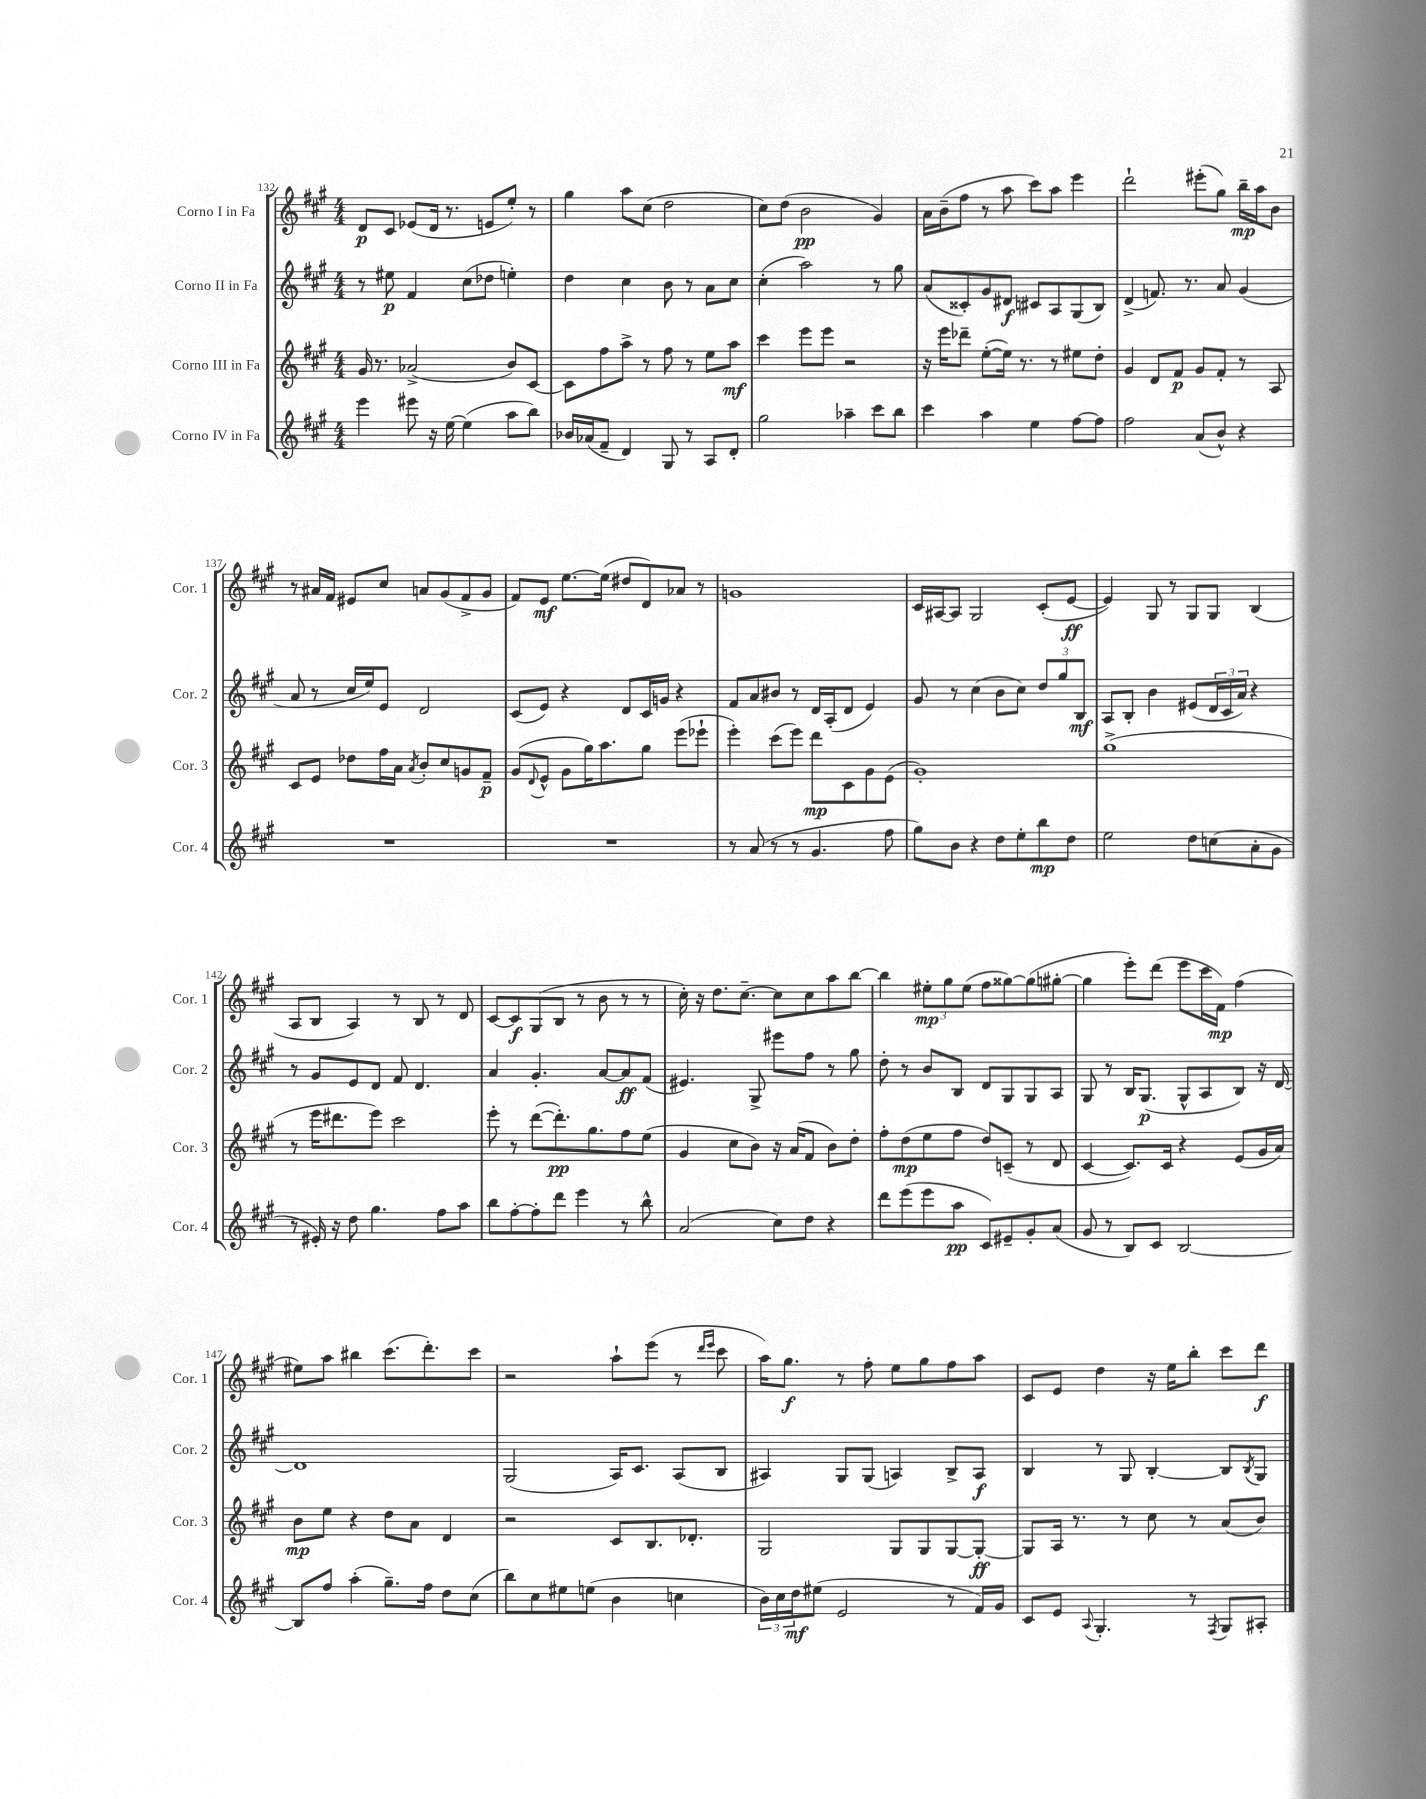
<<
\new StaffGroup <<
\new Staff = "s0" \with { instrumentName = "Corno I in Fa" shortInstrumentName = "Cor. 1" } {
    \clef treble \key a \major \numericTimeSignature \time 4/4
    d'8\p cis'8 ees'8( d'16 r8. e'8 e''8-.) r8 |
    gis''4 a''8 cis''8( d''2 |
    cis''8) d''8( b'2\pp gis'4) |
    a'16 b'16--( fis''8 r8 a''8 cis'''8) a''8 e'''4 |
    d'''2-! eis'''8-.( gis''8) b''16--\mp a''16 b'8 |
    r8 ais'16 fis'16 eis'8 cis''8 a'8 gis'8( fis'8-> gis'8 |
    fis'8) e'8\mf e''8.~ e''16( dis''8 d'8) aes'8 r8 |
    g'1 |
    cis'16 ais16~ ais8 gis2 cis'8-.( e'8~\ff |
    e'4) gis8 r8 gis8 gis8 b4( |
    a8 b8 a4) r8 b8 r8 d'8 |
    cis'8~ cis'8\f gis8( b8 r8 b'8 r8 r8 |
    cis''16-.) r16 d''8. cis''8.~-- cis''8 cis''8 a''8 b''8~ |
    b''4 \tuplet 3/2 { eis''8-.\mp gis''8 eis''8( } fis''8 gisis''8~) gisis''8( gis''8~-. |
    gis''4 e'''8-.) d'''8( e'''8 cis'''16 fis'16\mp) fis''4( |
    eis''8) a''8 bis''4 cis'''8.( d'''8.-.) cis'''8 |
    r2 a''8-! e'''8( r8 \grace { d'''16 e'''16 } cis'''8 |
    a''16) gis''8.\f r8 fis''8-. e''8 gis''8 fis''8 a''8 |
    cis'8 e'8 d''4 r16 e''16 b''8-. cis'''8 d'''8\f \bar "|." |
}
\new Staff = "s1" \with { instrumentName = "Corno II in Fa" shortInstrumentName = "Cor. 2" } {
    \clef treble \key a \major \numericTimeSignature \time 4/4
    r8 eis''8\p fis'4 cis''8( des''8 e''4-.) |
    d''4 cis''4 b'8 r8 a'8 cis''8 |
    cis''4-.( a''2) r8 gis''8 |
    a'8( cisis'8-.) gis'8 dis'8\f cis'8 a8 gis8( b8) |
    d'4->( f'8.) r8. a'8 gis'4( |
    a'8 r8 cis''16 e''16) e'8 d'2 |
    cis'8( e'8) r4 d'8 cis'16 g'16 r4 |
    fis'8 a'8 bis'8 r8 d'16 a16-.( d'8 e'4) |
    gis'8 r8 cis''4( b'8 cis''8) \tuplet 3/2 { d''8 gis''8 b8\mf } |
    a8 b8-. b'4 eis'8( \tuplet 3/2 { d'16 cis'16 a'16) } r4 |
    r8 gis'8 e'8 d'8 fis'8 d'4. |
    a'4 gis'4.-. a'8~ a'8\ff fis'8( |
    eis'4.) gis8-> eis'''8 fis''8 r8 gis''8 |
    d''8-. r8 b'8 b8 d'8 gis8 gis8 a8 |
    gis8 r8 b16 gis8.\p( gis8-^ a8 b8) r16 d'16~ |
    d'1 |
    gis2( a16) cis'8. a8( b8 |
    ais4) gis8 gis8( a4) b8-> a8\f |
    b4 r8 gis8 b4~-. b8 \acciaccatura { b8 } gis8 \bar "|." |
}
\new Staff = "s2" \with { instrumentName = "Corno III in Fa" shortInstrumentName = "Cor. 3" } {
    \clef treble \key a \major \numericTimeSignature \time 4/4
    gis'16 r8. aes'2->( b'8) cis'8~ |
    cis'8 fis''8 a''8-> r8 fis''8 r8 e''8 a''8\mf |
    cis'''4 e'''8 e'''8 r2 |
    r16 e'''16 des'''8-- e''8~-.( e''16) r8. r8 eis''8 d''8-. |
    gis'4 d'8 fis'8\p gis'8 fis'8-. r8 a8 |
    cis'8 e'8 des''8 fis''16 a'16 \acciaccatura { a'8 } b'8-. cis''8 g'8 fis'8--\p |
    gis'8( \appoggiatura { d'8 } e'8-^ gis'8 gis''16) a''8. gis''8 e'''8( ees'''8-! |
    e'''4-.) cis'''8( e'''8) d'''8\mp cis'8 gis'8 e'8( |
    gis'1-.) |
    gis''1->( |
    r8 e'''16 dis'''8. e'''8) cis'''2 |
    e'''8-. r8 d'''8~( d'''8.-.\pp) gis''8. fis''8 e''8( |
    gis'4 cis''8 b'8) r16 a'16( fis'8 b'8) d''8-. |
    fis''8-. d''8\mp( e''8 fis''8 d''8) c'8--( r8 d'8 |
    cis'4~ cis'8.) cis'16 r4 e'8( gis'16 a'16) |
    b'8\mp e''8 r4 d''8 a'8 d'4 |
    r2 cis'8 b8. des'8.-. |
    gis2 gis8 gis8 gis8~ gis8~-.\ff |
    gis8 a16 r8. r8 cis''8 r8 a'8( b'8) \bar "|." |
}
\new Staff = "s3" \with { instrumentName = "Corno IV in Fa" shortInstrumentName = "Cor. 4" } {
    \clef treble \key a \major \numericTimeSignature \time 4/4
    e'''4 eis'''8 r16 e''16~ e''4( a''8 b''8) |
    bes'16 aes'16( fis'8-- d'4) gis8 r8 a8 d'8-. |
    gis''2 aes''4-- cis'''8 b''8 |
    cis'''4 a''4 e''4 fis''8~ fis''8 |
    fis''2 a'8( b'8-^) r4 |
    R1 |
    R1 |
    r8 a'8( r8 r8 gis'4. fis''8 |
    gis''8) b'8 r4 d''8 e''8-. b''8\mp d''8 |
    e''2 d''8 c''8( a'8-. gis'8 |
    r8 eis'16-.) r16 d''8 gis''4. fis''8 a''8 |
    b''8 fis''8~-. fis''8-. d'''8 e'''4 r8 b''8-^ |
    a'2( cis''8) d''8 r4 |
    d'''8 e'''8( e'''8 a''8\pp cis'8) eis'8-- gis'8-. a'8( |
    gis'8 r8 b8) cis'8 b2~ |
    b8 fis''8 a''4-.( gis''8.--) fis''16 d''8 cis''8( |
    b''8) cis''8 eis''8 e''8( b'4 c''4 |
    \tuplet 3/2 { b'16) cis''16 d''16\mf } eis''8( e'2 r8 fis'16) gis'16 |
    cis'8 e'8 \appoggiatura { a8 } gis4.-. r8 \acciaccatura { fis8 } gis8 ais8-. \bar "|." |
}
>>
>>
\layout { \context { \Score currentBarNumber = #132 } }
